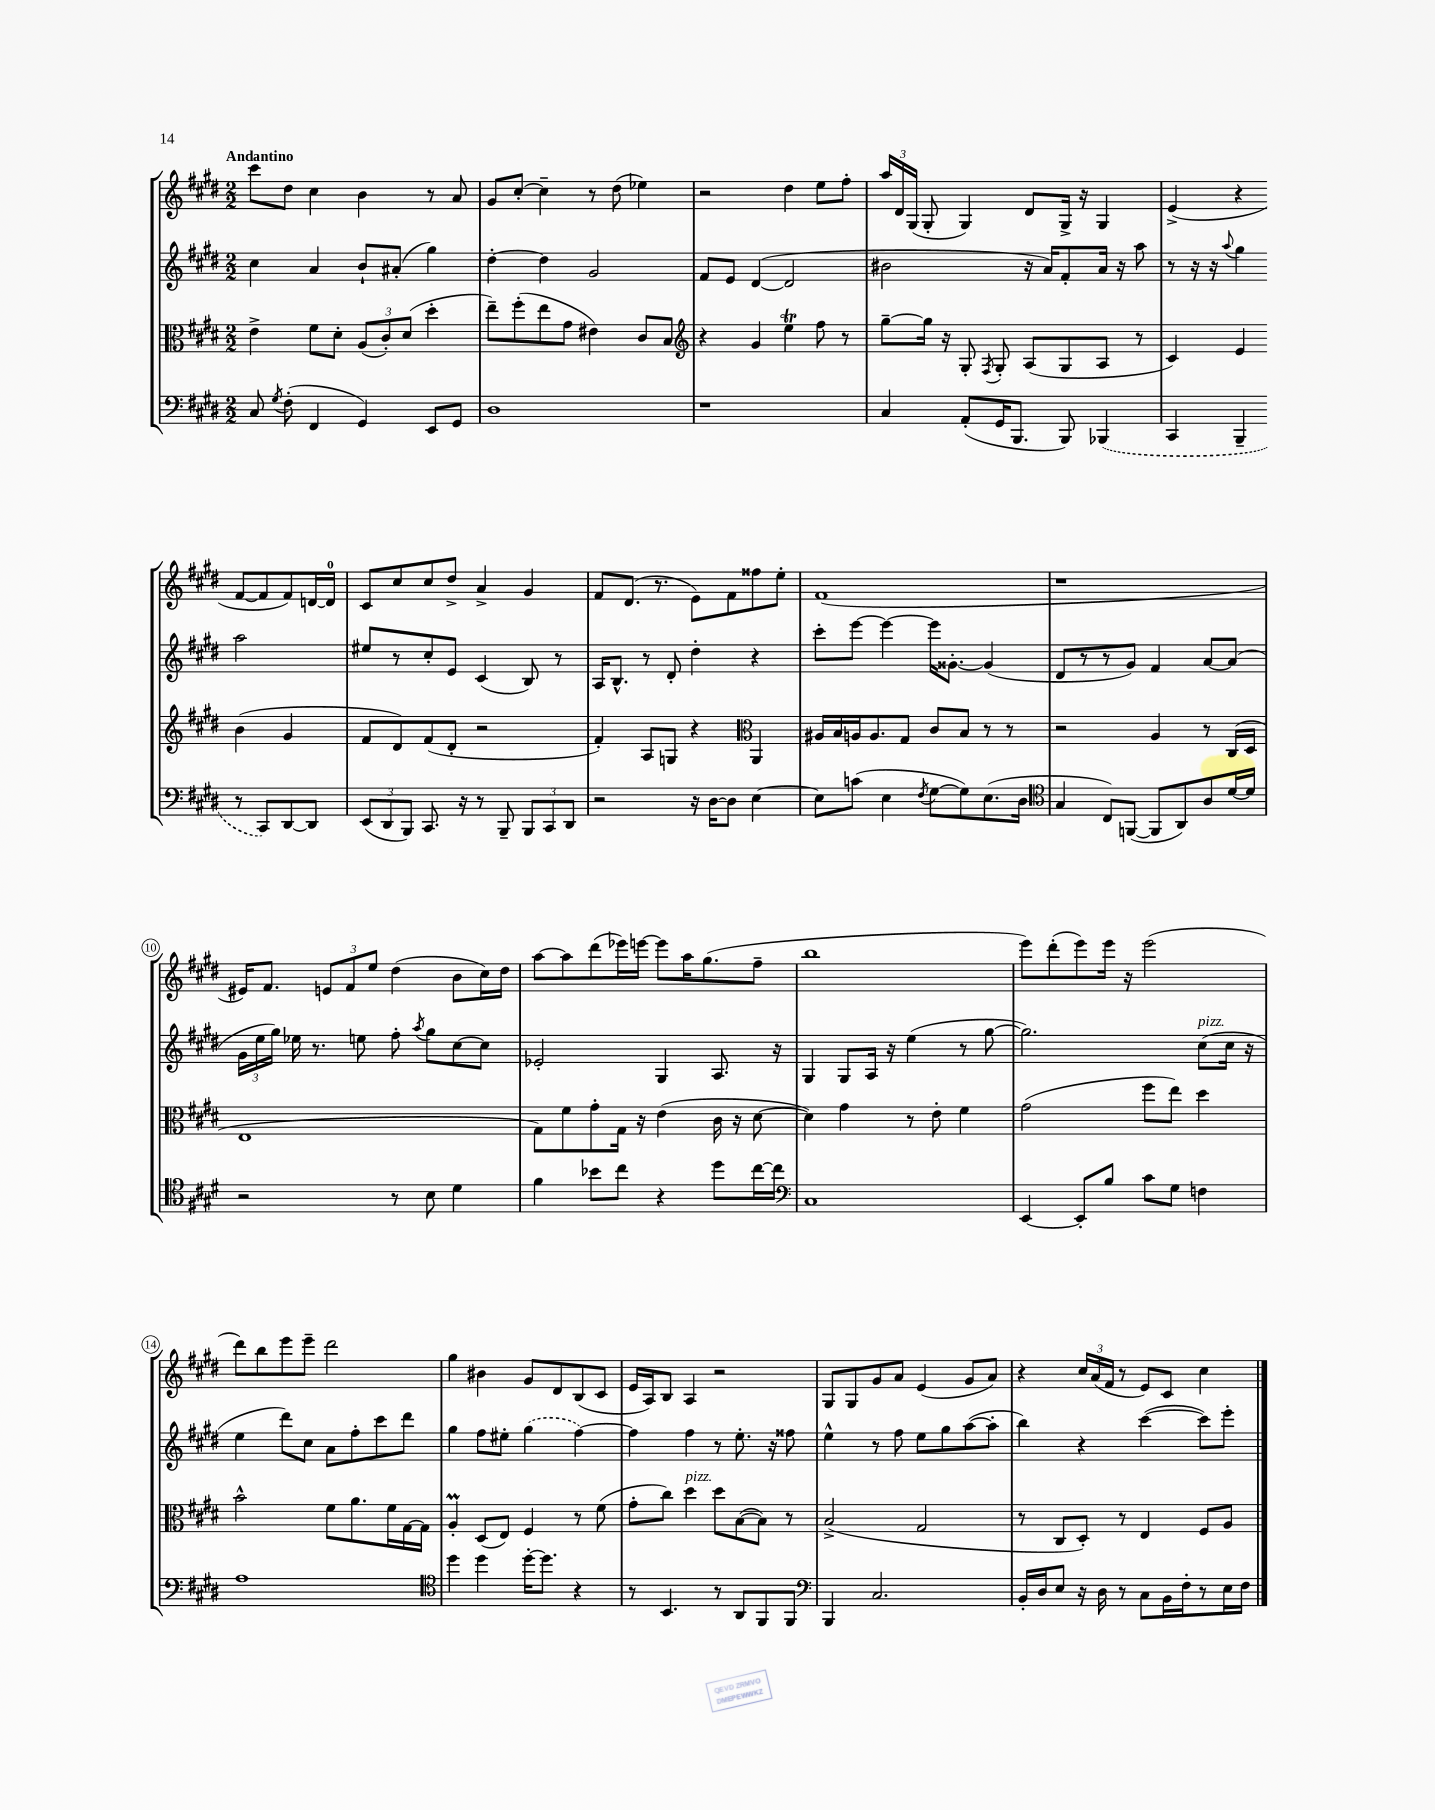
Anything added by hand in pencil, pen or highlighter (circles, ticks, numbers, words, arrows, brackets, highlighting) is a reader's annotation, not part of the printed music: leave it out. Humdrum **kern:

**kern	**kern	**kern	**kern
*staff4	*staff3	*staff2	*staff1
*clefF4	*clefC3	*clefG2	*clefG2
*k[f#c#g#d#]	*k[f#c#g#d#]	*k[f#c#g#d#]	*k[f#c#g#d#]
*M2/2	*M2/2	*M2/2	*M2/2
8C#	4e^	4cc#	8ccc#
8qG#	.	.	.
(8F#'	.	.	8dd#
4FF#	8f#	4a	4cc#
.	8d#'	.	.
4GG#)	(12A	8b`	4b
.	12c#')	.	.
.	.	(8a#'	.
.	(12d#	.	.
8EE	4dd#'	4gg#)	8r
8GG#	.	.	8a
=	=	=	=
1D#	8ee~)	[4dd#'	8g#
.	(8ff#'	.	[8cc#'
.	8ee	4dd#]	4cc#~]
.	8g#	.	.
.	4e#)	2g#	8r
.	.	.	(8dd#
.	8c#	.	4ee-)
.	8B	.	.
=	=	=	=
*	*clefG2	*	*
1r	4r	8f#	2r
.	.	8e	.
.	4g#	([4d#	.
.	4ee	2d#]	4dd#
.	8ff#	.	8ee
.	8r	.	8ff#'
=	=	=	=
4C#	[8gg#~	2b#	24aa
.	.	.	24d#
.	.	.	(24G#
.	16gg#]	.	8G#'
.	16r	.	.
(8AA'	8G#'	.	4G#)
.	8qF#	.	.
16GG#	8G#'	.	.
8.BBB	.	.	.
.	(8A	16r	8d#
.	.	16a)	.
8BBB)	8G#	8f#'	16G#^
.	.	.	16r
(4BBB-	8A	16a	4G#
.	.	16r	.
.	8r	8aa	.
=	=	=	=
4CC#	4c#)	8r	(4e^
.	.	16r	.
.	.	16r	.
.	.	8qqaa	.
4BBB~	4e	4gg#	4r
8r	(4b	2aa	[8f#
8CC#)	.	.	8f#]
[8DD#	4g#	.	8f#)
8DD#]	.	.	[16d
.	.	.	16d]
=	=	=	=
(12EE	8f#	8ee#	8c#
12DD#	.	.	.
.	8d#)	8r	8cc#
12BBB)	.	.	.
8.CC#	(8f#	8cc#'	8cc#
.	8d#'	8e	8dd#^
16r	.	.	.
8r	2r	(4c#	4a^
8BBB~	.	.	.
12BBB	.	8B)	4g#
12CC#	.	.	.
.	.	8r	.
12DD#	.	.	.
=	=	=	=
2r	4f#')	16A	8f#
.	.	8.B^^	.
.	.	.	(8.d#
.	8A	8r	.
.	.	.	8.r
.	8G	8d#'	.
16r	4r	4dd#'	8e)
[16D#	.	.	.
8D#]	.	.	8f#
*	*clefC3	*	*
[4E	4AA	4r	8ff##
.	.	.	8ee'
=	=	=	=
8E]	16A#	8ccc#'	(1f#
.	16B	.	.
(8c	16A	[8eee	.
.	8.A	.	.
4E	.	4eee_	.
.	8G#	.	.
8qF#	.	.	.
[8G#	8c#	16eee]	.
.	.	[8.g##'	.
8G#])	8B	.	.
(8.E	8r	(4g##]	.
.	8r	.	.
16D#	.	.	.
=	=	=	=
*clefC4	*	*	*
4G#	2r	8d#	1r
.	.	8r	.
8C#)	.	8r	.
([8FF	.	8g#)	.
8FF]	4A	4f#	.
8AA)	.	.	.
8A	8r	[8a	.
[16d#	(16C#	(8a]	.
16d#]	16D#	.	.
=	=	=	=
2r	1E	24g#	16e#)
.	.	24ee	.
.	.	.	8.f#
.	.	24gg#)	.
.	.	16ee-	.
.	.	8.r	.
.	.	.	12e
.	.	.	12f#
.	.	8ee	.
.	.	.	12ee
8r	.	8ff#'	(4dd#
.	.	8qaa	.
8B	.	8gg#	.
4d#	.	[8cc#	8b
.	.	8cc#]	16cc#)
.	.	.	16dd#
=	=	=	=
4f#	8G#)	2e-'	[8aa
.	8f#	.	8aa]
8b-	8g#'	.	(8ddd#
8cc#	16G#	.	16eee-)
.	16r	.	[16eee
4r	(4e	4G#	8eee]
.	.	.	16aa
.	.	.	(8.gg#
8dd#	16c#	8.A	.
.	16r	.	.
[16cc#	[8d#	.	8ff#~
16cc#]	.	16r	.
=	=	=	=
*clefF4	*	*	*
1C#	4d#])	4G#	1bb
.	4g#	8G#	.
.	.	16A	.
.	.	16r	.
.	8r	(4ee	.
.	8e'	.	.
.	4f#	8r	.
.	.	[8gg#	.
=	=	=	=
[4EE	(2g#	2.gg#])	8eee)
.	.	.	(8ddd#'
8EE']	.	.	8eee)
8B	.	.	16eee
.	.	.	16r
8c#	8ff#	.	(2eee
8G#	8ee)	.	.
4F	4dd#	(8cc#	.
.	.	16cc#	.
.	.	16r	.
=	=	=	=
1A	2b^^	4ee	8ddd#)
.	.	.	8bb
.	.	8ddd#)	8eee
.	.	8cc#	8eee~
.	8f#	8a	2ddd#
.	8.a	8ff#'	.
.	.	8ccc#	.
.	16f#	.	.
.	[16G#	8ddd#	.
.	16G#]	.	.
=	=	=	=
*clefC4	*	*	*
4dd#	4A'	4gg#	4gg#
4dd#	(8D#	8ff#	4b#
.	8E)	8ee#'	.
[16dd#'	4F#	(4gg#	8g#
8.dd#]	.	.	.
.	.	.	8d#
4r	8r	[4ff#)	(8B
.	(8f#	.	8c#
=	=	=	=
8r	8g#'	4ff#]	16e
.	.	.	16A)
4.BB	8cc#)	.	8B
.	4dd#	4ff#	4A
8r	8dd#	8r	2r
8AA	([8B	8.ee'	.
8FF#	8B])	.	.
.	.	16r	.
8FF#	8r	8ff##	.
=	=	=	=
*clefF4	*	*	*
4BBB	(2B^	4ee^^	8G#
.	.	.	8G#
2.C#	.	8r	8g#
.	.	8ff#	8a
.	2G#	8ee	(4e
.	.	8gg#	.
.	.	([8aa	8g#
.	.	8aa']	8a)
=	=	=	=
16BB'	8r	4bb)	4r
16D#	.	.	.
8E	8C#	.	.
16r	8D#')	4r	24cc#
.	.	.	(24a
16D#	.	.	.
.	.	.	24f#
8r	8r	.	8r
8C#	4E	([4ccc#	8e)
16BB	.	.	8c#
16F#'	.	.	.
8r	8F#	8ccc#])	4cc#
16E	8A	8eee'	.
16F#	.	.	.
==	==	==	==
*-	*-	*-	*-
